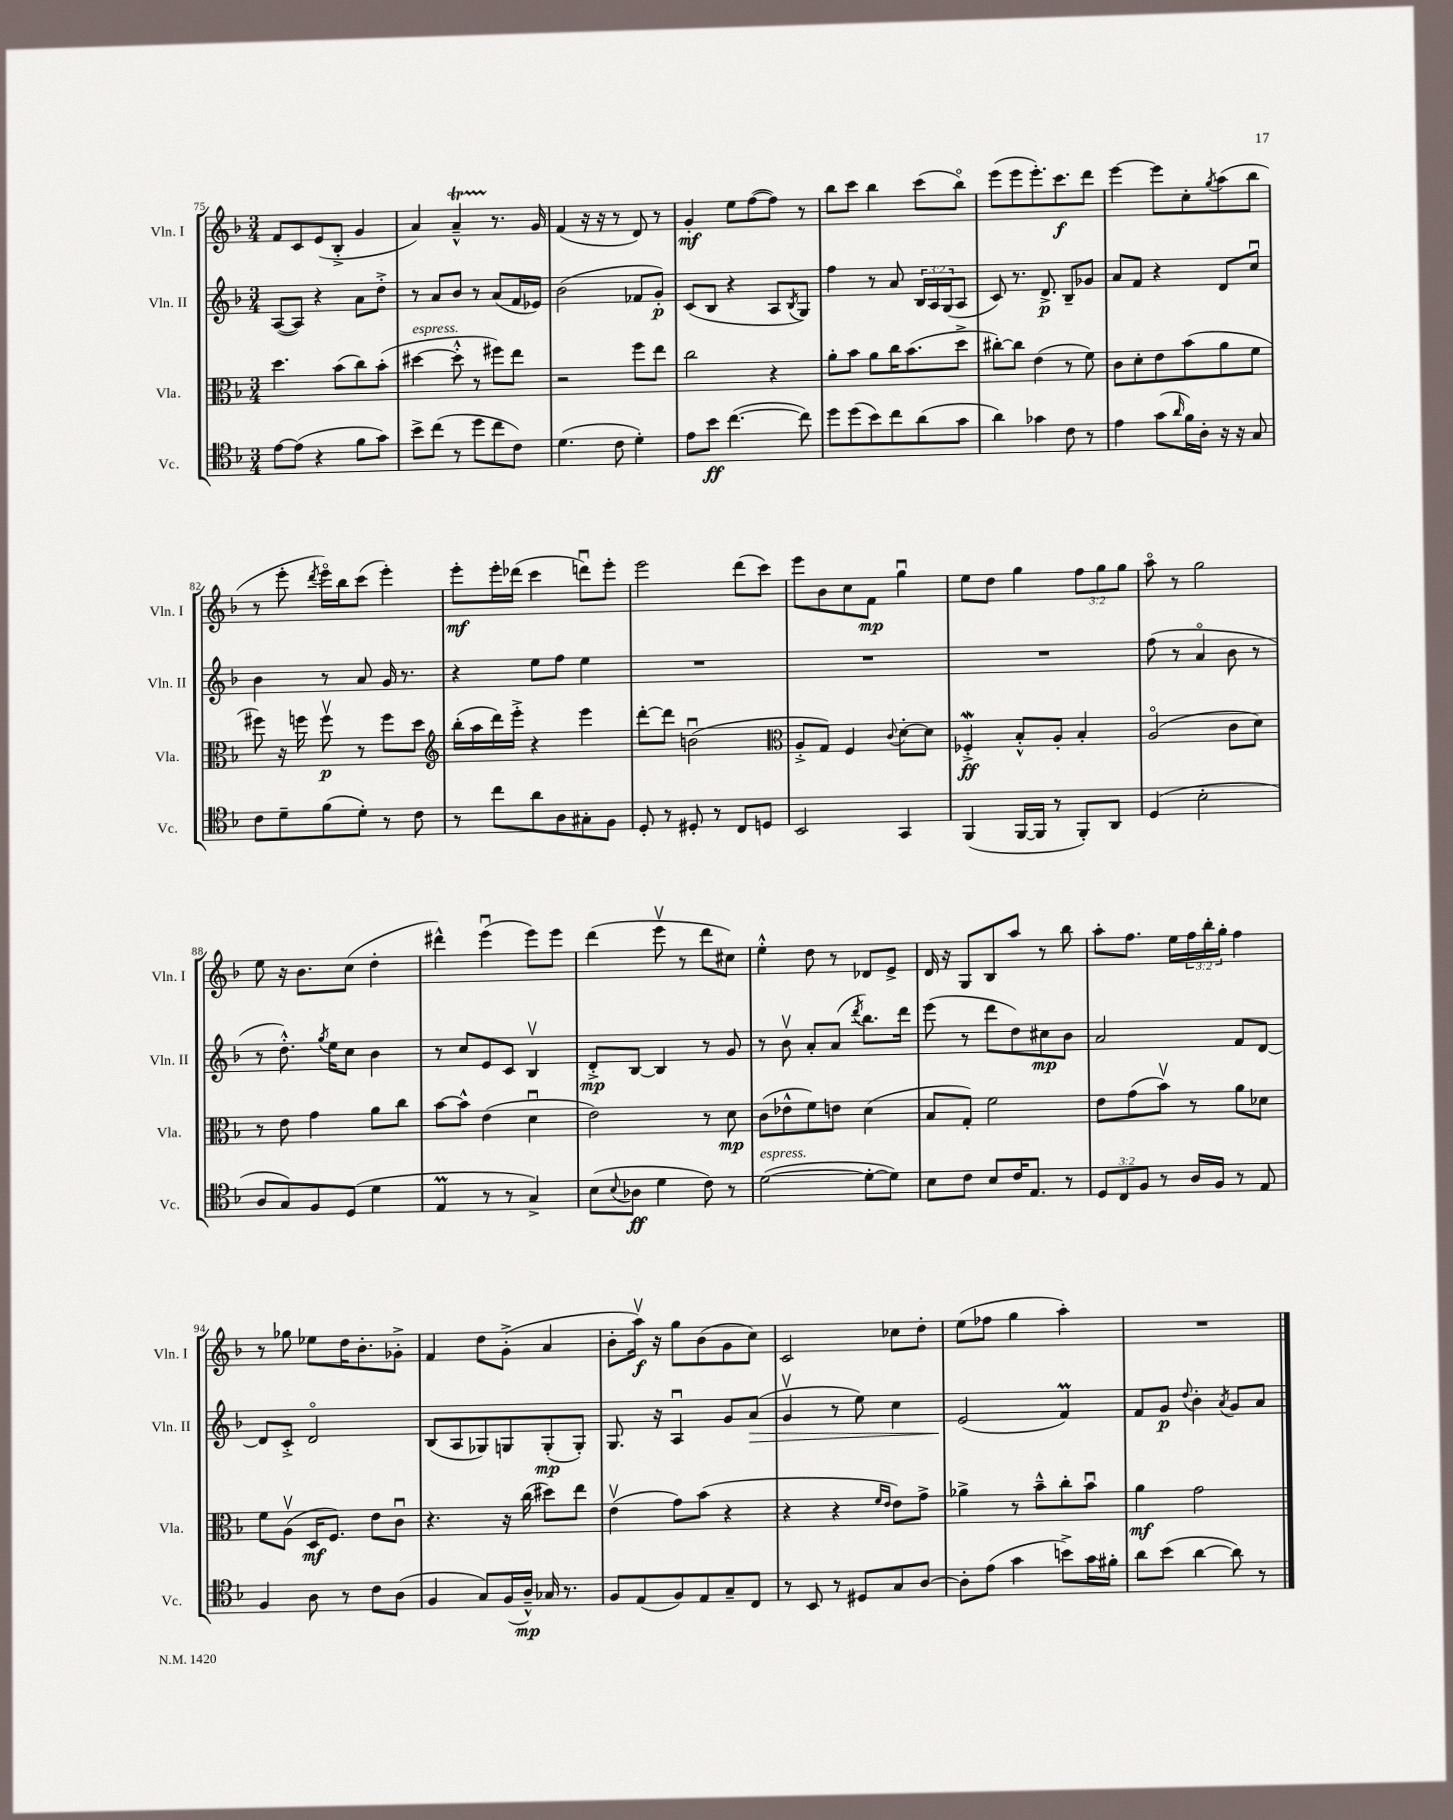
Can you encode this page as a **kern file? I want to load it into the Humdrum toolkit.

**kern	**kern	**kern	**kern
*staff4	*staff3	*staff2	*staff1
*clefC4	*clefC3	*clefG2	*clefG2
*k[b-]	*k[b-]	*k[b-]	*k[b-]
*M3/4	*M3/4	*M3/4	*M3/4
[8e	4.dd	([8A	8f
(8e]	.	8A])	8c
4r	.	4r	(8e
.	(8b-	.	8B-'^
8f	8cc)	8a	4g
8g)	(8b-'	8dd'^	.
=	=	=	=
8b-^	[4dd#	8r	4a)
(8cc	.	8a	.
8r	8dd#'^^]	8b-	4a~^^
8dd	8r	8r	.
8cc	8ff#)	(8a	8.r
8c)	8ee	16f	.
.	.	16e-)	16g
=	=	=	=
(4.d	2r	(2b-	(4f
.	.	.	16r
.	.	.	16r
8c	.	.	8r
4d')	8ff	8f-	8d)
.	8ee	8g')	8r
=	=	=	=
8e	2cc	(8c	4g'
8b-	.	8B-	.
([4.cc	.	4r	8ee
.	.	.	([8ff
.	4r	8A	8ff])
.	.	8qB-	.
8cc])	.	8G)	8r
=	=	=	=
8dd	8a'	4ff	8bb-
(8dd	8b-	.	8ccc
8b-)	8a	8r	4bb-
8cc	16cc	8a	.
.	(8.b-	.	.
(8a	.	24B-	(8ccc
.	.	24A	.
.	.	(24G	.
8g	8dd^	8A	8bb-o)
=	=	=	=
4a)	[8cc#')	8c)	(8eee
.	8cc#]	8.r	8eee
4g-	(4e	.	8.eee')
.	.	8.d^	.
.	.	.	8.ccc
8c	8r	8B-~	.
8r	8f)	8g-	8ddd
=	=	=	=
4e	8c	8a	[4eee
.	8d'	8f	.
(8g	8e	4r	8eee]
16qqa	.	.	.
16f)	(8b-	.	8cc'
16A'	.	.	.
.	.	.	8qgg
16r	8a	8d	(8aa
16r	.	.	.
8G	8f	8ccu	8bb-
=	=	=	=
8c	8ff#)	4b-	8r
8d~	16r	.	8eee'
.	16ff	.	.
.	.	.	8qddd
(8f	8ffv	8r	16eeeo)
.	.	.	16bb-
8d')	8r	8a	(8ccc
8r	8ff	16g	4eee')
.	.	8.r	.
8c	8dd	.	.
=	=	=	=
*	*clefG2	*	*
8r	(16bb-'	4r	8eee'
.	16aa	.	.
8cc	16ddd)	.	16eee'
.	16eee'^	.	(16ddd-
8a	4r	8ee	4ccc
8A	.	8ff	.
8G#'	4eee	4ee	8dddu)
8F	.	.	8eee'
=	=	=	=
8D'	[8ddd'	2.r	2eee
8r	8ddd]	.	.
8D#'	(2bu	.	.
8r	.	.	.
8C	.	.	(8ddd
8D	.	.	8ccc)
=	=	=	=
*	*clefC3	*	*
2BB-	8A'^	2.r	8eee
.	8G)	.	8b-
.	4F	.	8cc
.	.	.	8f
.	8qqc	.	.
4GG	[8d'	.	4ggu
.	8d]	.	.
=	=	=	=
(4FF	4F-'^	2.r	8ee
.	.	.	8dd
[16FF	8B-'^^	.	4gg
16FF]	.	.	.
8r	8A'	.	.
8FF')	4B-'	.	12ff
.	.	.	12gg
8AA	.	.	.
.	.	.	12gg
=	=	=	=
(4D	(2Ao	(8ff	8aao
.	.	8r	8r
2B-'	.	4ao	2gg
.	8c	8b-	.
.	8d)	8r	.
=	=	=	=
8A	8r	8r	8ee
8G)	8e	8.dd'^^)	16r
.	.	.	8.b-
8F	4g	.	.
.	.	8qgg	.
.	.	16ee	.
(8D	.	8cc	(8cc
4d	8a	4b-	4dd'
.	8cc	.	.
=	=	=	=
4E	[8b-	8r	4ddd#^^)
.	8b-^^]	8cc	.
8r	(4e	8e	(4eeeu
8r	.	8c	.
4G^)	4du	4B-v	8eee)
.	.	.	8eee
=	=	=	=
(8B-	2e)	8d'^	(4ddd
8qqB-	.	.	.
8A-	.	[8B-	.
4d	.	4B-]	8eeev
.	.	.	8r
8c)	8r	8r	8ddd
8r	8d	8g	8cc#)
=	=	=	=
([2d	(8c	8r	4ee'^^
.	8e-^^	8b-v	.
.	8f)	8a'	8dd
.	8e	(8a	8r
.	.	8qddd	.
8d'_	(4d	8.bb-)	8d-
8d])	.	.	8e^
.	.	16ddd	.
=	=	=	=
8B-	8B-	(8eee	16d
.	.	.	16r
8c	8G')	8r	8G
8B-	2f	8ddd	8B-
16c	.	8dd)	8aa
8.E	.	.	.
.	.	8cc#	8r
8r	.	8b-	8bb-
=	=	=	=
12D	8e	2a	8aa'
12C	.	.	.
.	(8g	.	8.ff
12F	.	.	.
8r	8b-v)	.	.
.	.	.	16ee
16A	8r	.	24ff
.	.	.	24bb-'
16F	.	.	.
.	.	.	24gg'
8r	8a	8f	4ff
8E	8d-	[8d	.
=	=	=	=
4F	8f	8d]	8r
.	(8Av	8c'^	8gg-
8A	16D	2do	8ee-
.	8.F)	.	.
8r	.	.	16dd
.	.	.	8.b-'
8c	8e	.	.
(8A	8cu	.	8g-'^
=	=	=	=
4F	4.r	(8B-	4f
.	.	8A	.
8G)	.	8G-)	8dd
(16F	16r	8G	(8g'^
16A~^^)	(16cc	.	.
16G-	8dd#)	(8G'	4a
8.r	.	.	.
.	8ee	8G')	.
=	=	=	=
8F	(4ev	8.G	8b-'
(8E	.	.	16aav)
.	.	16r	16r
8F)	8g)	4Au	8gg
8E	(8b-	.	(8b-
8G~	4r	8g	8g
8C	.	(8a	8cc)
=	=	=	=
8r	4r	4gv	2c
8BB-	.	.	.
8r	4r	8r	.
8D#	.	8ee)	.
.	16qqf	.	.
.	16qqe	.	.
8G	8e)	4cc	8cc-
[8A	8g^	.	8dd'
=	=	=	=
8A']	4a-^	(2e	(8ee
(8e	.	.	8ff-
4g	8r	.	4gg
.	8b-~^^	.	.
8b^)	8cc'	4f)	4aa')
16g	8b-u	.	.
16f#'	.	.	.
=	=	=	=
8a	4a	8f	2.r
(8b-	.	8g	.
.	.	8qqdd	.
[4a	2g	4b-'	.
.	.	8qa	.
8a])	.	8g	.
8r	.	8a	.
==	==	==	==
*-	*-	*-	*-
